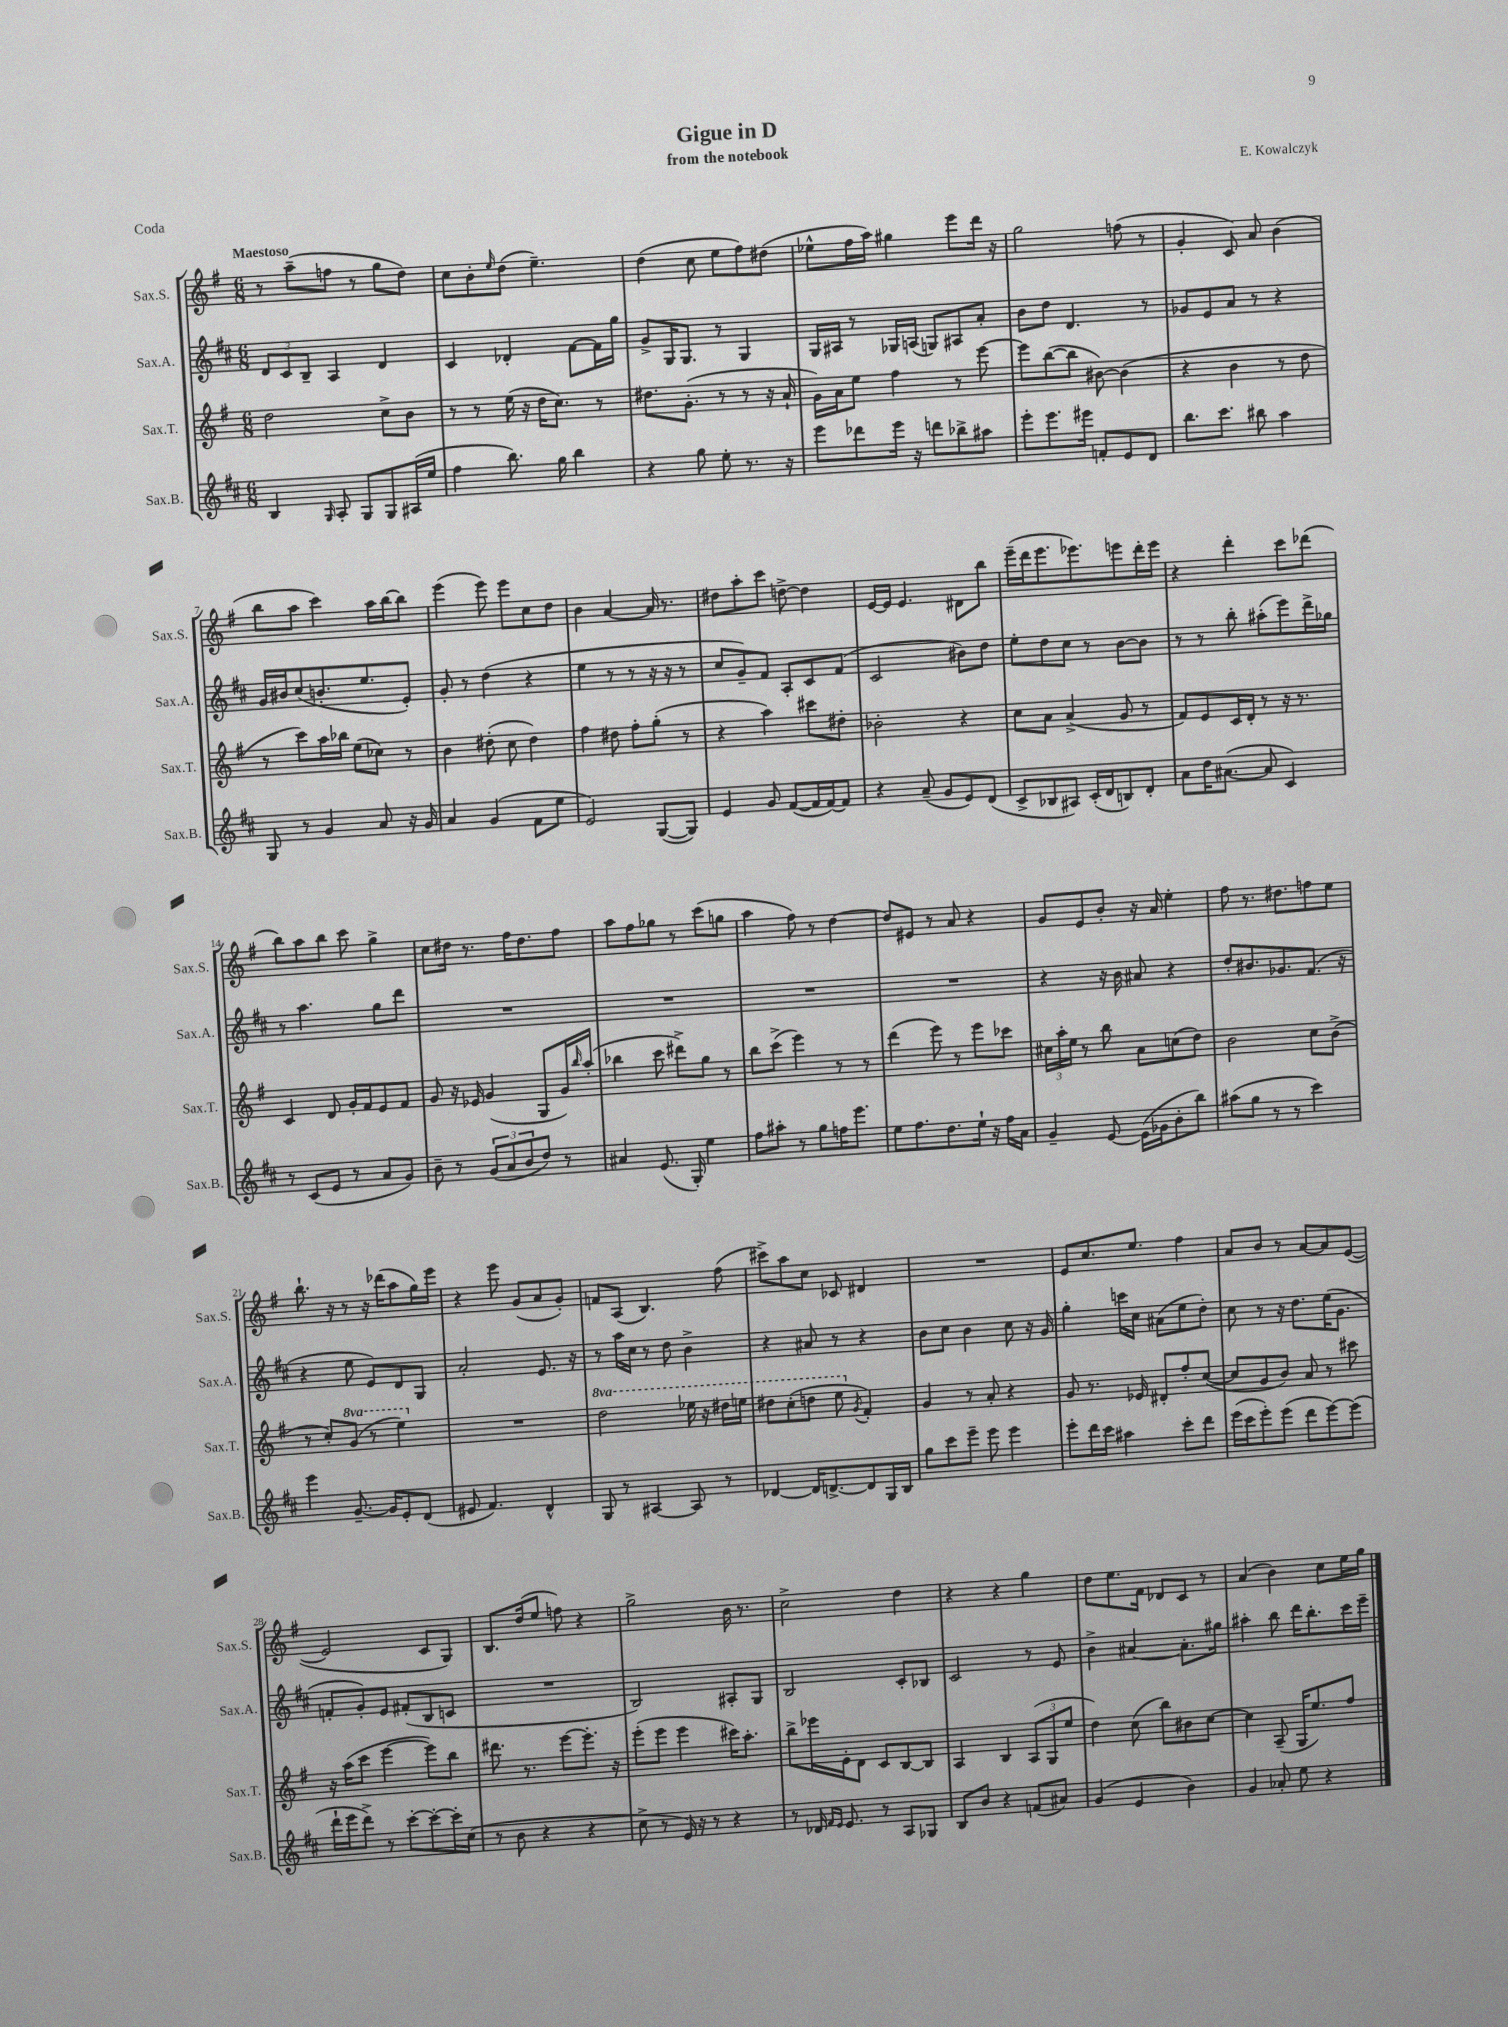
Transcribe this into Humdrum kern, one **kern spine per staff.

**kern	**kern	**kern	**kern
*staff4	*staff3	*staff2	*staff1
*clefG2	*clefG2	*clefG2	*clefG2
*k[f#c#]	*k[f#]	*k[f#c#]	*k[f#]
*M6/8	*M6/8	*M6/8	*M6/8
4B	2dd	12d	8r
.	.	12c#	.
.	.	.	(8aa~
.	.	12B~	.
16qqG	.	.	.
8A'	.	4A	8ff
8G	.	.	8r
8G	8cc^	4d	8gg
(16A#	8b	.	8dd)
16ee	.	.	.
=	=	=	=
4ff#	8r	4c#	8cc
.	8r	.	8b'
.	.	.	16qqee
8.bb)	(16ee	4d-'	(8dd
.	16r	.	.
.	16dd	.	4.ee~)
16gg	8.cc)	.	.
4bb	.	[8f#	.
.	8r	16f#]	.
.	.	16gg	.
=	=	=	=
4r	8.dd#	8g^	(4dd
.	.	16G	.
.	(8.g'	8.G	.
8gg	.	.	8cc
8ee'	8r	8r	8ee
8.r	8r	4G	8ff#)
.	16r	.	(8dd#
16r	16a`	.	.
=	=	=	=
8eee	16g)	16G	8ee-^^
.	16a	16A#	.
8ddd-	8ee	8r	16ff#
.	.	.	16aa)
16eee	4ff#	16G-	4gg#
16r	.	(16A	.
8ddd	.	8G)	.
8bb-^	8r	8A#	8eee
8aa#	[8eee	8a'	16ddd
.	.	.	16r
=	=	=	=
8eee'	8eee]	8b	2gg
8.eee	([8bb	8dd	.
.	8bb]	4.d	.
16eee#	.	.	.
8f'	[8b#)	.	.
8e	(4b#]	.	(8ff
8d	.	8r	8r
=	=	=	=
8.bb	4r	8g-	4g'
.	.	8e	.
8.ccc#	.	.	.
.	4b	8a	8c)
8bb#	.	8r	8a
4aa	8r	4r	(4b
.	8dd	.	.
=	=	=	=
8G	8r	16g	8bb
.	.	16b#	.
8r	8ccc)	(8cc#	8aa
4g	16aa	8.b'	4ccc)
.	16bb-	.	.
.	(8ee	.	.
.	.	8.ee	.
8a	8cc-)	.	16aa
.	.	.	[16bb
16r	8r	8e')	8bb]
16g	.	.	.
=	=	=	=
4a	4b	8g'	(4eee
.	.	8r	.
(4g	(8dd#'	(4dd	8eee)
.	8cc	.	8eee
8f#	4dd#)	4r	8cc
8ee	.	.	8dd
=	=	=	=
2e)	4ff#	4ee	4b
.	8dd#	8r	[4a
.	8ff#'	8r	.
([8G	(8gg'	16r	16a]
.	.	16r	8.r
8G])	8r	8r	.
=	=	=	=
4e	4r	8cc#	8dd#
.	.	8g~)	8aa'
8g	4aa)	8f#	8ccc
([8f#	.	8A'	[8dd^
16f#]	8ccc#	8c#	4dd]
[16f#)	.	.	.
8f#]	8dd#'	(8f#	.
=	=	=	=
4r	2b-'	2c#	[16e
.	.	.	16e]
.	.	.	4.e
(8a~	.	.	.
8g	.	.	.
8e)	4r	8b#)	8d#
(8d	.	8dd	8bb
=	=	=	=
8c#^	8cc	8ee'	(16eee~
.	.	.	16ddd
8B-	8a	8dd	8.eee
8A#)	(4a^	8cc#	.
.	.	.	8.eee-)
(16c#'	.	8r	.
16d	.	.	.
8B)	8g	[8b	8eee
8d'	8r	8b]	16ddd'
.	.	.	16eee
=	=	=	=
8a	8f#)	8r	4r
16dd	8e	8r	.
([8.a#	.	.	.
.	16c	8bb'	4ddd'
.	16d'	.	.
8a#]	8r	(8aa#'	.
4c#)	16r	8eee)	8ccc
.	8.r	.	.
.	.	16ddd^	(8ddd-
.	.	16gg-	.
=	=	=	=
8r	4c	8r	8bb)
(8c#	.	4.aa	8aa
8e	8d	.	8bb
8r	16g'	.	8ccc
.	16f#	.	.
8a	8e	8gg	4gg^
8g)	8f#	8ddd	.
=	=	=	=
8b~	8g	2.r	8cc
8r	16r	.	16dd#
.	16e-	.	8.r
(12g	(4g	.	.
12a	.	.	.
.	.	.	16ff#
12b	.	.	.
.	.	.	8.dd#
8dd)	8G	.	.
8r	16g)	.	8ff#
.	16qqbb	.	.
.	(16aa'	.	.
=	=	=	=
4a#	4bb-	2.r	8aa
.	.	.	8ff#
(8.e	8ccc	.	8gg-
.	8ddd#^)	.	8r
16G')	.	.	.
4ee	8gg	.	(8ccc
.	8r	.	8gg
=	=	=	=
8ff#	8bb	2.r	4aa
8aa#'	(8ccc^	.	.
8r	4eee)	.	8ff#)
8gg	.	.	8r
16ff	8r	.	[4dd
8.eee	.	.	.
.	8r	.	.
=	=	=	=
8ee	(4ddd	2.r	8dd]
8.ff#	.	.	8e#
.	8eee)	.	8r
8.dd	.	.	.
.	8r	.	8a
16ee`	8eee	.	4r
16r	.	.	.
16ff#	8ccc-	.	.
16a	.	.	.
=	=	=	=
4g~	24cc#	4r	8g
.	24aa'	.	.
.	24ee	.	.
.	8r	.	8e
[8e	8bb	16r	8b'
.	.	16b	.
(16e]	8a	8a#	16r
16g-	.	.	16a
8b'	(8cc	4r	4ee'
8bb)	8dd)	.	.
=	=	=	=
(8aa#	2b	8dd'	8ff#
8gg	.	8.b#	8.r
8r	.	.	.
.	.	8.g-	8.dd#
8r	.	.	.
4ccc#)	8cc	(8.f#	8ff
.	(8b^	.	8ee
.	.	16r	.
=	=	=	=
4eee	8r	4r	8.bb`
.	8cc')	.	.
.	.	.	16r
[8.g~	(8gg	8ee	8r
.	8r	8e)	16r
16g]	.	.	(16ddd-
8e'	4eee)	8d	8aa
(8d	.	8G	16gg)
.	.	.	16eee
=	=	=	=
8e#	2.r	2a'	4r
4.f#)	.	.	.
.	.	.	8eee
.	.	.	(8g
4d^^	.	8.e	8a
.	.	.	8g')
.	.	16r	.
=	=	=	=
8G	2ddd	8r	8f
8r	.	16aa	(8A
.	.	16cc#	.
[4A#	.	8r	4.B)
.	.	8dd	.
8A#]	16eee-	4b^	.
.	16r	.	.
8r	16ddd#	.	(8ff#
.	16eee	.	.
=	=	=	=
[4d-	8ddd#	4r	8ccc#^)
.	(8ccc'	.	8aa
16d-]	8ddd	8a#	8cc
[8.d^	.	.	.
.	8eee	8r	8c-
.	8qg	.	.
8d]	4f#')	4r	4d#
16G	.	.	.
16B	.	.	.
=	=	=	=
8gg	4g	8b	2.r
8ccc#	.	8cc#	.
8eee~	8r	4b	.
8eee	8a'	.	.
4eee	4r	8cc#	.
.	.	16r	.
.	.	16g	.
=	=	=	=
8eee'	8g	4gg'	8e
16ddd	8.r	.	8.cc
16ccc#	.	.	.
4aa#	.	16ccc	.
.	16e-	16cc#	8.ee
.	8d#'	(8a#	.
8ccc#'	8ff#'	8ee	4ff#
8ddd	([8cc	8dd')	.
=	=	=	=
(16eee	8cc]	8cc#	8a
16ccc#	.	.	.
8eee')	8g	8r	8b
(8eee	8b)	16r	8r
.	.	8.dd	.
8ddd	8a	.	[8a
[8eee)	8r	(16ee	8a]
.	.	8.g	.
(8eee]	8ccc#	.	([8e
=	=	=	=
16ddd`	16r	8f'	2e]
16eee	(16aa	.	.
8ddd^)	8ccc	8g')	.
8r	[4eee	8e	.
[8ccc#'	.	(8f#'	.
8ccc#'_	8eee])	8B	8c
16ccc#']	8bb	8c	8G)
(16cc#	.	.	.
=	=	=	=
8r	8.ddd#	2.r	8.B
8b	.	.	.
.	8.r	.	(16dd
4r	.	.	8ee
.	[8eee	.	8ff)
4r	8.eee']	.	4r
.	16r	.	.
=	=	=	=
8cc#^	(8eee'	2B)	2gg^
8r	8eee	.	.
16e)	4eee	.	.
16r	.	.	.
8r	.	.	.
4r	16ccc#)	8A#'	16b
.	8.aa'	.	8.r
.	.	8G	.
=	=	=	=
8r	8bb^	2B	2cc^
16d-	16eee-	.	.
16qqf#	.	.	.
16qqe	.	.	.
8.e	16e'	.	.
.	8d	.	.
8r	8c	.	.
8A	[8B	8c#'	4dd
8G-	8B]	8B-	.
=	=	=	=
8B	4A	2c#	4r
8b	.	.	.
4r	4B	.	4r
(8f	(12A	8r	4gg
.	12G	.	.
8a#)	.	8e	.
.	12ee	.	.
=	=	=	=
(4g	4dd)	4b^	8dd
.	.	.	8.ee
4e	(8cc	[4a#	.
.	.	.	16f#
.	8bb)	.	8d-
4b)	8b#	8.a#']	8c
.	[8cc	.	8r
.	.	16gg#	.
=	=	=	=
4g	4cc]	4aa#'	(4a
8a-'	(8A~	8bb	4b)
8ee	16G	16ddd	.
.	8.ee)	8.bb'	.
4r	.	.	8cc
.	8ff#	16ccc#	16ee
.	.	16eee~	16gg
==	==	==	==
*-	*-	*-	*-
